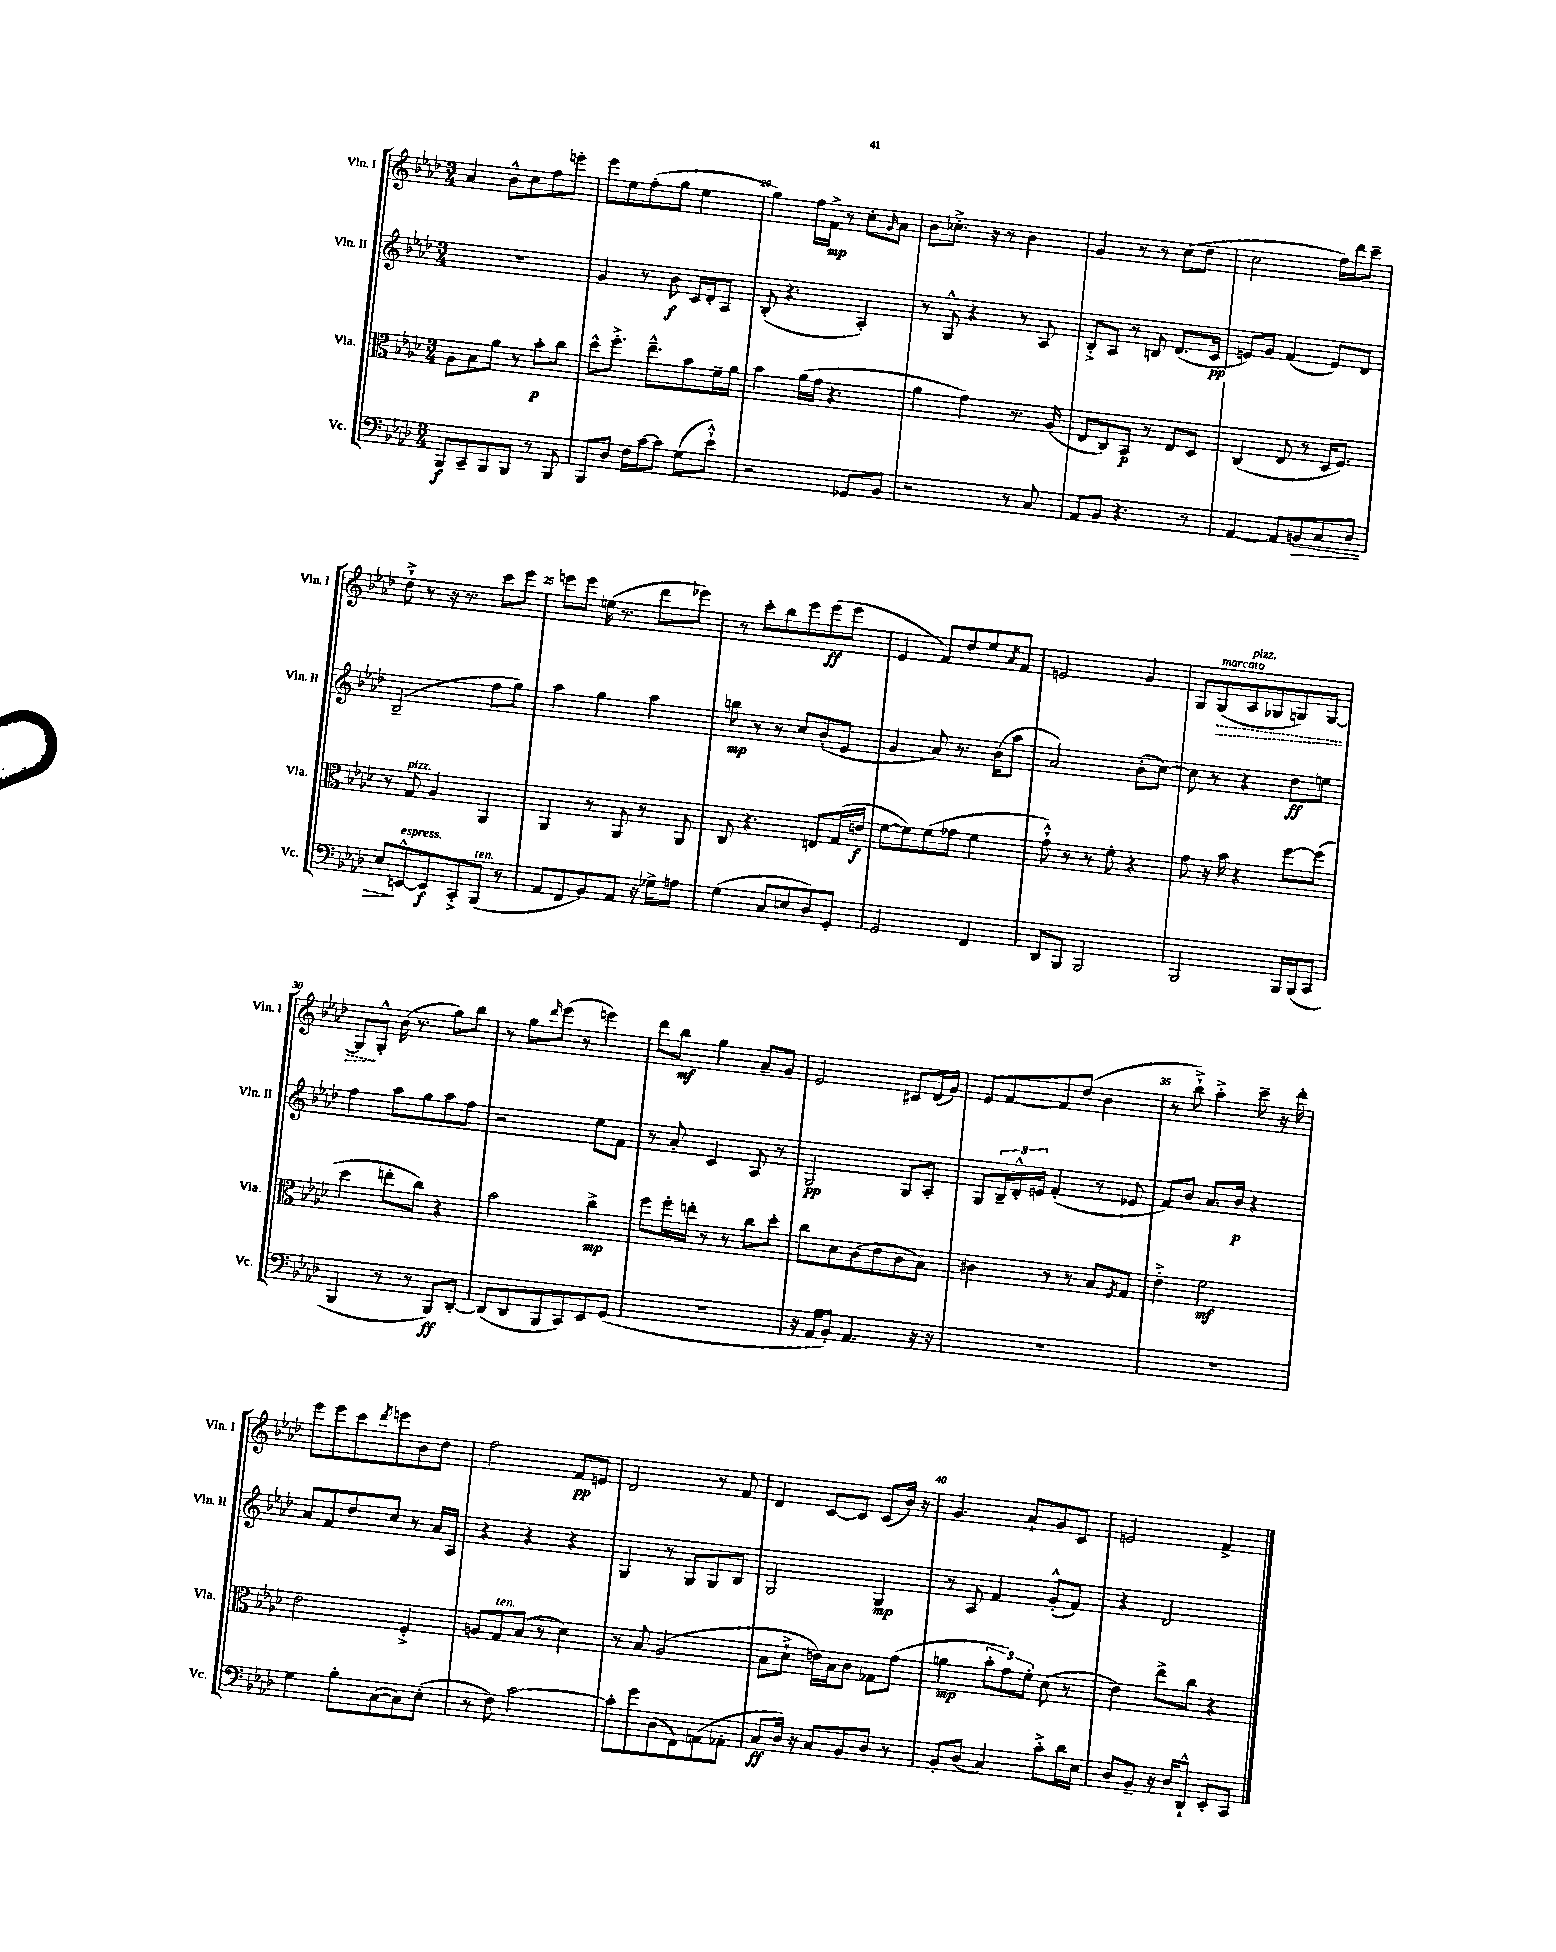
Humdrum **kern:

**kern	**kern	**kern	**kern
*staff4	*staff3	*staff2	*staff1
*clefF4	*clefC3	*clefG2	*clefG2
*k[b-e-a-d-]	*k[b-e-a-d-]	*k[b-e-a-d-]	*k[b-e-a-d-]
*M3/4	*M3/4	*M3/4	*M3/4
8BBB-/L	8A-\L	2.r	4a-/
8CC~/	8B-\	.	.
8BBB-/	8a-\J	.	8b-^^\L
8BBB-/J	8r	.	8cc\
8r	8b-'\L	.	8ff\
8BBB-/	8cc\J	.	8eee'\J
=	=	=	=
8BBB-/L	8dd-^^\L	4g/	8eee-\L
8D-/J	8.ff'^\J	.	8ee-\
16F\LL	.	8r	(8ff'\
[16c\J	8.ee-~^^\L	.	.
8c\]J	.	8b-\	8gg\J
(8G\L	8b-\	16c/LL	4ee-\
.	.	16d-'/J	.
8e-`^^\J)	16f~\L	8A-/J	.
.	16a-\JJ	.	.
=	=	=	=
2r	4b-\	(8B-'/	4gg\)
.	.	4.r	.
.	(16a-\LL	.	16ff\LL
.	16g\JJ	.	16f^\JJ
.	4.r	.	8r
8GG-/L	.	4A-'/)	8cc'\L
.	.	.	16qqg/
8BB-/J	.	.	8a-\J
=	=	=	=
2r	4a-\	8r	8b-\L
.	.	8G^^/	8.cc-'^\J
.	4g\)	4r	.
.	.	.	16r
.	.	.	8r
8r	8.r	8r	4b-\
8C/	.	8A-/	.
.	(16A-/	.	.
=	=	=	=
8AA-/L	8E-/L	8B-'^/L	4g/
8BB-/J	8C/)	8A-/J	.
4.r	8BB-/J	8r	8r
.	8r	8B/	8r
.	8E-/L	(8.d-/L	(8cc\L
8r	8D-/J	.	8dd-\J
.	.	16c/Jk	.
=	=	=	=
[4AA-/	(4C/	8e/L)	2cc\
.	.	8g/J	.
8AA-/]L	8E-/	(4f/	.
8BB/	8r	.	.
8C/	16D-/LK	8e/L)	16ff\LL)
.	8.F/J)	.	16ddd-\J
8D-/J	.	8d-/J	8ccc~\J
=	=	=	=
8E-/L	8r	(2B-~/	8dd-`^\
[8EE^^/	8G/	.	8r
8EE/]	4A-/	.	16r
.	.	.	8.r
8CC'^/	.	.	.
(8BBB-/J	4AA-/	8ff\L	8ccc\L
8r	.	8gg\J)	8eee-\J
=	=	=	=
8AA-/L	4AA-/	4aa-\	8eee\L
8FF/	.	.	8eee\J
8BB-/)	8r	4gg\	(16ee\
.	.	.	8.r
8AA-/J	8AA-/	.	.
16r	8r	4aa-\	8ddd-\L
16G-^\LK	.	.	.
8A\J	8AA-/	.	8eee-\J)
=	=	=	=
(4G\	8C/	8bb\	8r
.	4.r	8r	8ccc'\L
8C/L	.	8r	8bb-\
8E/	.	8cc/L	8eee-\
8D-/)	8E/L	(8b-'/	(8eee-\
8GG'/J	(16G/L	8e-/J	8eee-\J
.	16e/JJ	.	.
=	=	=	=
2GG/	[8f\L	4g/	4e-/
.	8f\])	.	.
.	(8f\	8a-/)	8f/L)
.	8g-\J	8.r	8dd-/
4FF/	4f\	.	8ee-/
.	.	(16b-\LK	.
.	.	.	8qa-/
.	.	8aa-\J	8f/J
=	=	=	=
8DD-/L	8g`^^\)	2a-/)	2e/
8BBB-/J	8r	.	.
2BBB-/	8r	.	.
.	8f'\	.	.
.	4r	(8b-'\L	4g/
.	.	[8cc\J)	.
=	=	=	=
2BBB-/	8g\	8cc\]	8G/L
.	16r	8r	(8G/
.	16b-\	.	.
.	4r	4r	8A-/
.	.	.	8G-/
16BBB-/LL	[8ff\L	8dd-\L	8G/)
(16BBB-/J	.	.	.
8CC/J	(8ff\]J	8ee\J	[8G/J
=	=	=	=
4BBB-/	4dd-\	4ff\	8G/]L
.	.	.	8G'^^/J
8r	8ee'\L	8aa-\L	(16b-\
.	.	.	8.r
8r	8cc\J)	8gg\	.
8BBB-/L)	4r	8aa-\	8gg\L)
[8DD-'/J	.	8ff\J	8bb-\J
=	=	=	=
(8DD-/]L	2b-\	2r	8r
8DD-/	.	.	8gg\L
.	.	.	16qqddd-/
8BBB-/	.	.	(8eee-\J
8CC/)	.	.	8r
8EE-/	4cc^\	8ee-\L	4eee\)
(8GG/J	.	8f\J	.
=	=	=	=
2.r	8ff\L	8r	8ddd-\L
.	16ff'\L	8a-'/	8bb-\J
.	16ee'\JJ	.	.
.	8r	4c/	4gg\
.	8r	.	.
.	8cc\L	8A-/	8a-~/L
.	8dd-'\J	8r	8g/J
=	=	=	=
16r	8cc\L	2G/	2e-/
16AA-/LK	.	.	.
8BB-'/J)	8d-\	.	.
4.AA-/	(8c\	.	.
.	8e-\	.	.
.	8c\	8G/L	8c#/L
16r	8B-\J)	8A-'/J	(16d-/L
16r	.	.	16g/JJ)
=	=	=	=
2.r	4c#\	8G/L	8e-/L
.	.	24B-~/L	[8f/
.	.	24d-'^^/	.
.	.	24e/JJ	.
.	8r	(4f'/	8f/]
.	8r	.	(8dd-/J
.	8B-/L	8r	4b-\
.	8qF/	.	.
.	8G/J	8e-/	.
=	=	=	=
2.r	4e-'^\	8f/L)	8r
.	.	8b-/J	8bb-`^\)
.	2f\	8.a-/L	4aa-'^\
.	.	16b-/Jk	.
.	.	4r	8ccc~\
.	.	.	16r
.	.	.	16ddd-'\
=	=	=	=
4G\	2e-\	8a-/L	8eee-\L
.	.	8f/	8eee-\
8B-'\L	.	8dd-/	8ccc\
.	.	.	8qddd-/
([8C\	.	8cc/J	8eee\
8C\])	4F'^/	8r	8b-\
(8E-'\J	.	16a-/LL	8dd-\J
.	.	16A-/JJ	.
=	=	=	=
8r	8A/L	4r	2ff\
8F\)	8G/	.	.
[2c\	(8B-/J	4r	.
.	8r	.	.
.	4d-\)	4r	8f/L
.	.	.	8e/J
=	=	=	=
8c'\]L	8r	4G/	2d-/
8g\	8B-/	.	.
(8D-\	(2A-/	8r	.
8FF\)	.	8G/L	.
(8AA\	.	8G/	8r
8AA-'\J	.	8B-/J	8f/
=	=	=	=
8C/L	8B-\L	2G/	4d-/
16D-/Jk)	8d-`^\J	.	.
16r	.	.	.
8C/L	16e\LL)	.	[8c/L
.	16B-\J	.	.
8BB-/	8c\J	.	8c/]J
8D-/J	8G-\L	4G/	(8c/L
8r	(8g\J	.	16b-/Jk)
.	.	.	16r
=	=	=	=
8BB-'/L	4a\	8r	4.g/
(8D-/J	.	8A-/	.
4C/)	12b-'\L	4f/	.
.	12g\)	.	.
.	.	.	8a-`/L
.	12f'\J	.	.
8c'^\L	(8d-\	(8g'^^/L	8g/
16d-\L	8r	8f/J)	8c/J
16E-\JJ	.	.	.
=	=	=	=
8D-/L	4e-\)	4r	2e/
8BB-~/J	.	.	.
16r	8ee-^\L	2d-/	.
16D-/LK	.	.	.
8DD-`^^/J	8cc\J	.	.
8EE-'/L	4r	.	4f^/
8CC/J	.	.	.
==	==	==	==
*-	*-	*-	*-
